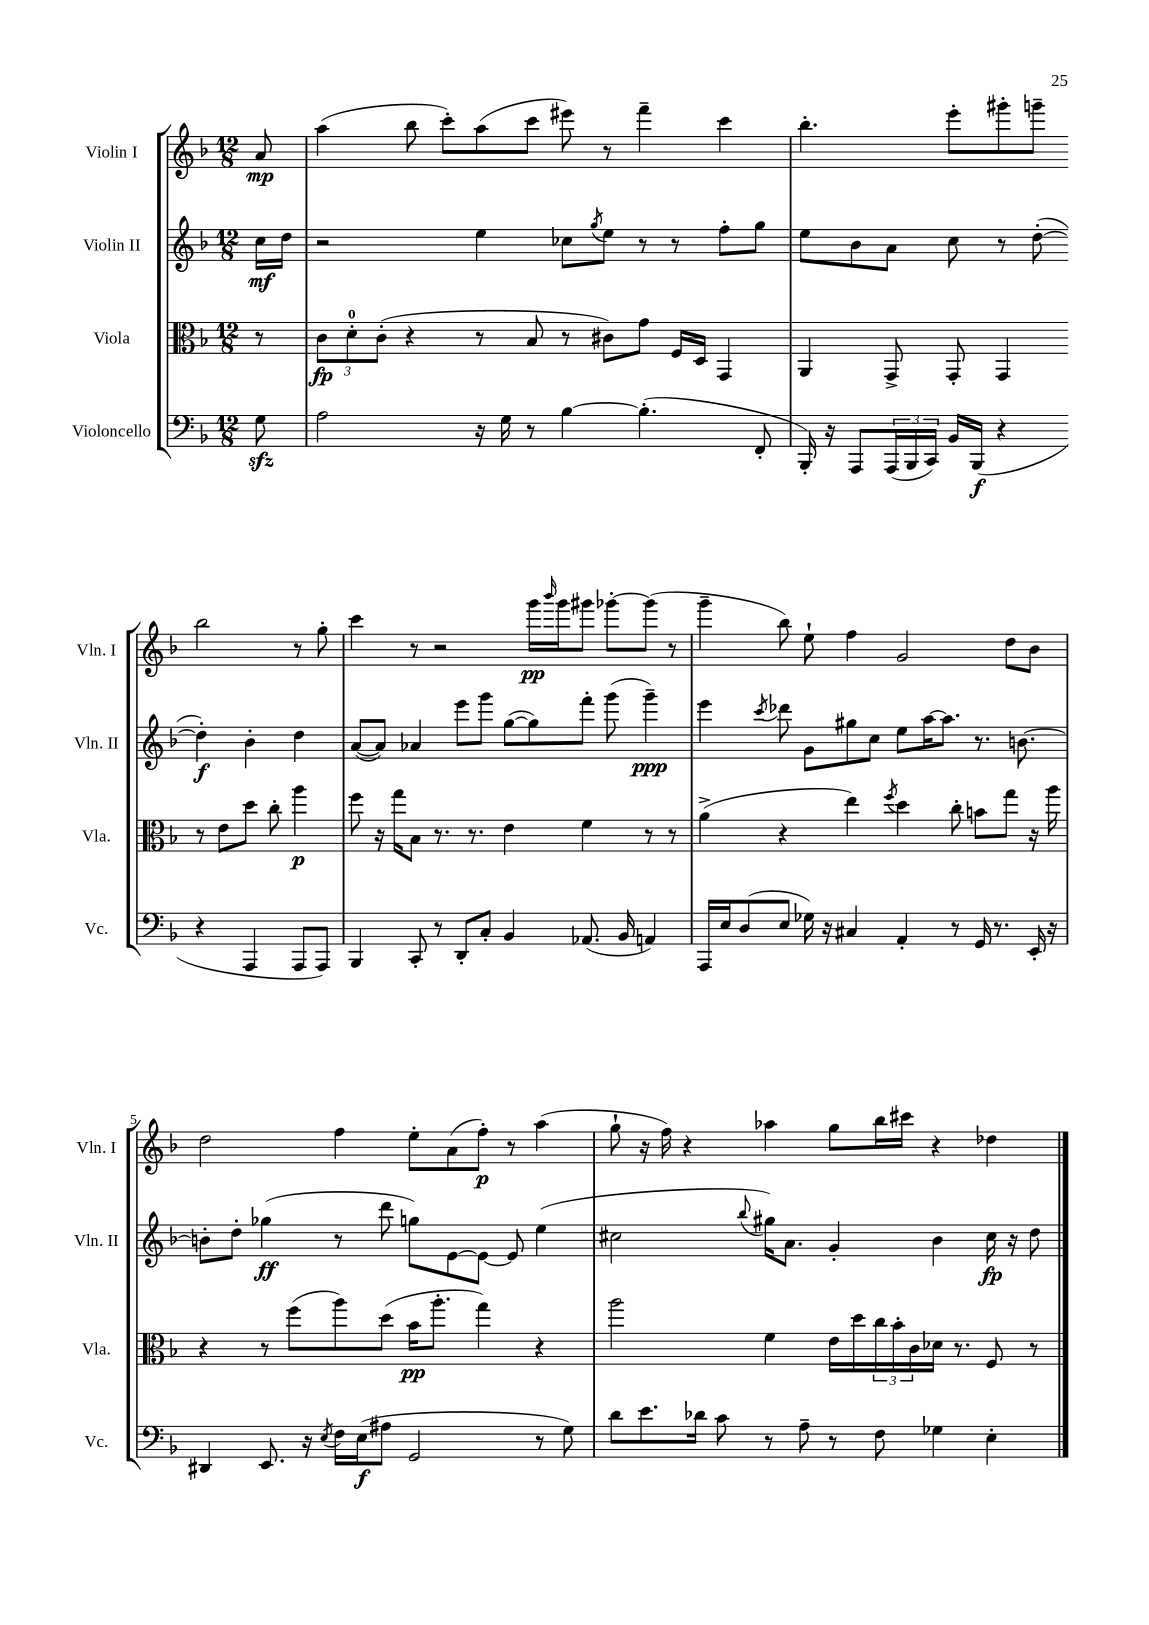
<<
\new StaffGroup <<
\new Staff = "s0" \with { instrumentName = "Violin I" shortInstrumentName = "Vln. I" } {
    \clef treble \key f \major \numericTimeSignature \time 12/8 \partial 8
    a'8\mp |
    a''4( bes''8 c'''8-.) a''8( c'''8 eis'''8) r8 f'''4-- c'''4 |
    bes''4.-. e'''8-. gis'''8-. g'''8-- bes''2 r8 g''8-. |
    c'''4 r8 r2 g'''16\pp \grace { bes'''16 } g'''16 gis'''8 ges'''8~-. ges'''8( r8 |
    g'''4-- bes''8) e''8-! f''4 g'2 d''8 bes'8 |
    d''2 f''4 e''8-. a'8( f''8-.\p) r8 a''4( |
    g''8-! r16 f''16) r4 aes''4 g''8 bes''16 cis'''16 r4 des''4 \bar "|." |
}
\new Staff = "s1" \with { instrumentName = "Violin II" shortInstrumentName = "Vln. II" } {
    \clef treble \key f \major \numericTimeSignature \time 12/8 \partial 8
    c''16\mf d''16 |
    r2 e''4 ces''8 \acciaccatura { g''8 } e''8 r8 r8 f''8-. g''8 |
    e''8 bes'8 a'8 c''8 r8 d''8~-.( d''4-.\f) bes'4-. d''4 |
    a'8~( a'8) aes'4 e'''8 g'''8 g''8~( g''8) f'''8-. g'''8( g'''4--\ppp) |
    e'''4 \acciaccatura { c'''8 } des'''8 g'8 gis''8 c''8 e''8 a''16~ a''8. r8. b'8.~ |
    b'8-. d''8-. ges''4\ff( r8 d'''8 g''8) e'8~ e'8~ e'8 e''4( |
    cis''2 \appoggiatura { bes''8 } gis''16) a'8. g'4-. bes'4 cis''16\fp r16 d''8 \bar "|." |
}
\new Staff = "s2" \with { instrumentName = "Viola" shortInstrumentName = "Vla." } {
    \clef alto \key f \major \numericTimeSignature \time 12/8 \partial 8
    r8 |
    \tuplet 3/2 { c'8\fp d'8-0-. c'8-.( } r4 r8 bes8 r8 cis'8) g'8 f16 d16 g,4 |
    a,4 g,8-> g,8-. g,4 r8 e'8 d''8 c''8-. a''4\p |
    f''8 r16 g''16 bes8 r8. r8. e'4 f'4 r8 r8 |
    a'4->( r4 e''4) \acciaccatura { f''8 } d''4 c''8-. b'8 g''8 r16 a''16 |
    r4 r8 f''8( a''8) d''8( bes'16\pp a''8.-. g''4) r4 |
    a''2 f'4 e'16 d''16 \tuplet 3/2 { c''16 bes'16-. c'16 } des'16 r8. f8 r8 \bar "|." |
}
\new Staff = "s3" \with { instrumentName = "Violoncello" shortInstrumentName = "Vc." } {
    \clef bass \key f \major \numericTimeSignature \time 12/8 \partial 8
    g8\sfz |
    a2 r16 g16 r8 bes4~ bes4.-.( f,8-. |
    bes,,16-.) r16 a,,8 \tuplet 3/2 { a,,16( bes,,16 c,16) } bes,16 bes,,16\f( r4 r4 a,,4 a,,8 a,,8) |
    bes,,4 c,8-. r8 d,8-. c8-. bes,4 aes,8.( bes,16 a,4) |
    a,,16 e16 d8( e8 ges16) r16 cis4 a,4-. r8 g,16 r8. e,16-. r16 |
    dis,4 e,8. r16 \acciaccatura { e8 } f16 e16\f( ais8 g,2 r8 g8) |
    d'8 e'8. des'16 c'8 r8 a8-- r8 f8 ges4 e4-. \bar "|." |
}
>>
>>
